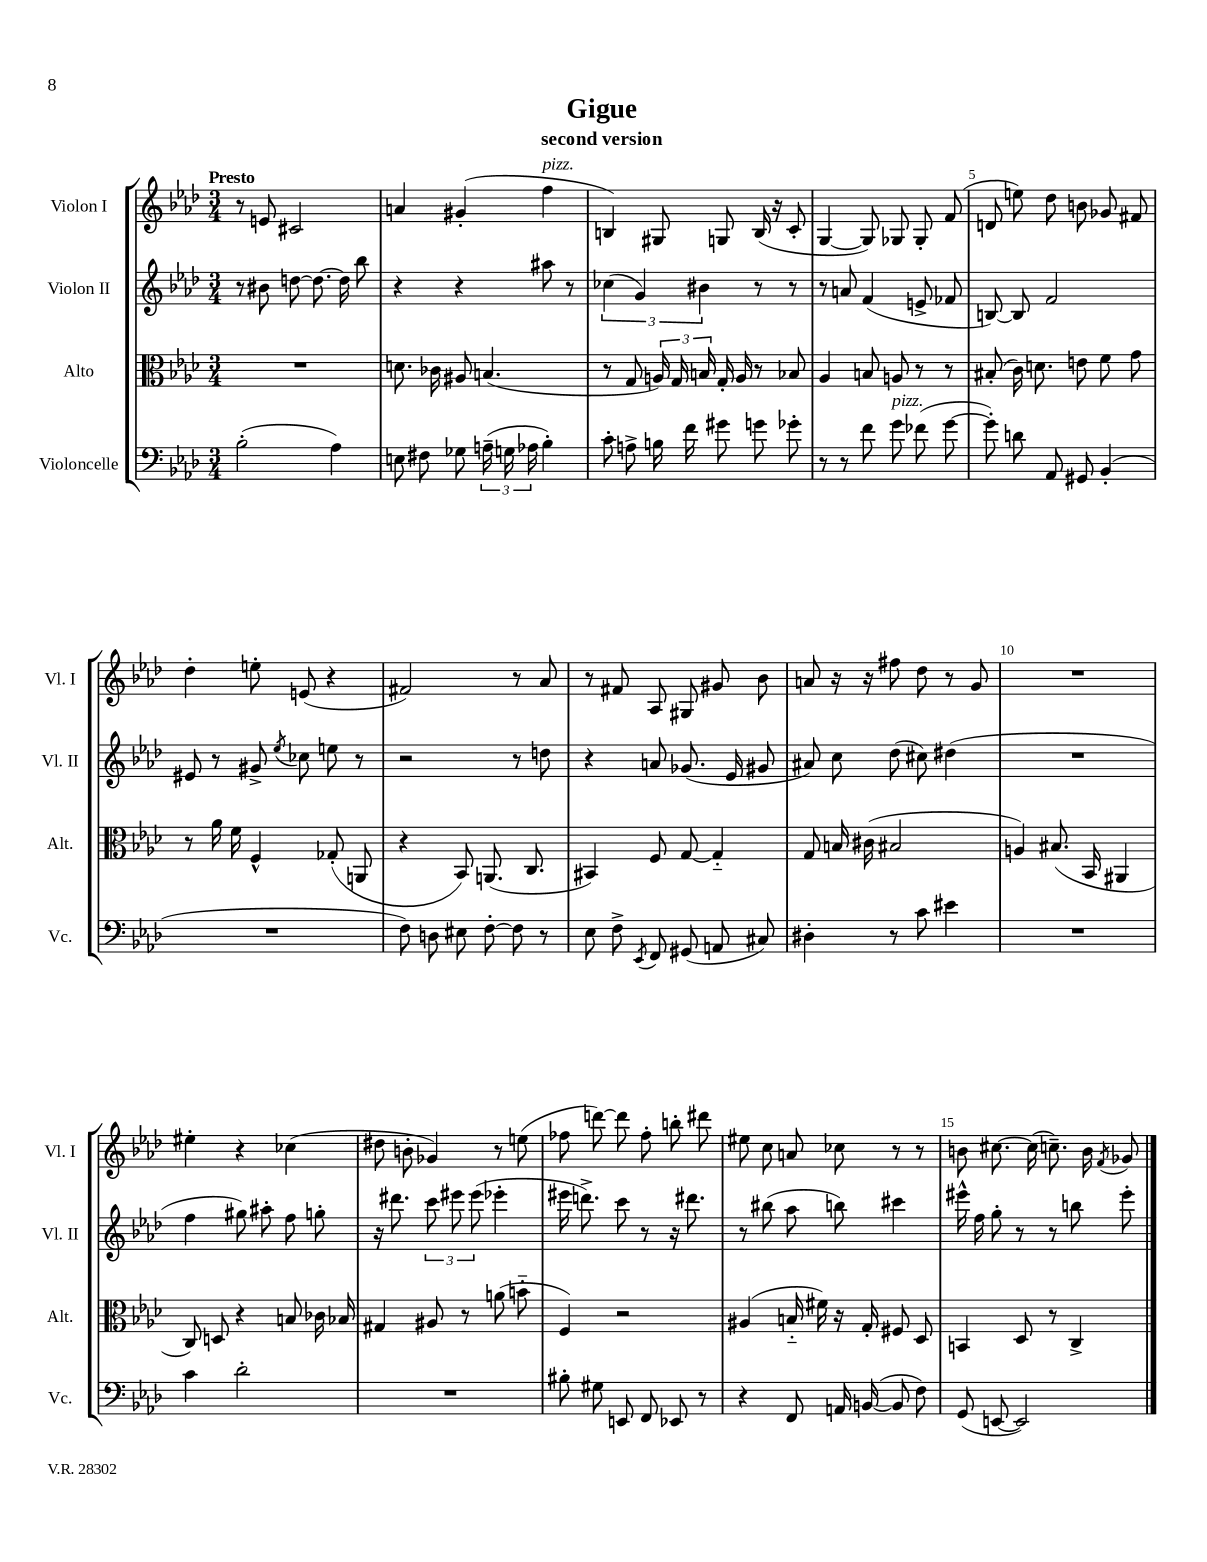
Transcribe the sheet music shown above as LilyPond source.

\header { title = "Gigue" subtitle = "second version" }
<<
\new StaffGroup <<
\new Staff = "s0" \with { instrumentName = "Violon I" shortInstrumentName = "Vl. I" } {
    \clef treble \key aes \major \numericTimeSignature \time 3/4 \tempo "Presto"
    \autoBeamOff r8 e'8 cis'2 |
    a'4 gis'4-.( f''4^\markup { \italic "pizz." } |
    b4) gis8 g8 b16( r16 c'8-. |
    g4~ g8) ges8 ges8-. f'8( |
    d'8 e''8) des''8 b'8 ges'8 fis'8 |
    des''4-. e''8-. e'8( r4 |
    fis'2) r8 aes'8 |
    r8 fis'8 aes8 gis8 gis'8 bes'8 |
    a'8 r16 r16 fis''8 des''8 r8 g'8 |
    R2. |
    eis''4-. r4 ces''4( |
    dis''8 b'8-. ges'4) r8 e''8( |
    fes''8 d'''8~) d'''8 fes''8-. b''8-. dis'''8 |
    eis''8 c''8 a'8 ces''8 r8 r8 |
    b'8 cis''8.~ cis''16( c''8.--) b'16 \acciaccatura { f'8 } ges'8 \bar "|." |
}
\new Staff = "s1" \with { instrumentName = "Violon II" shortInstrumentName = "Vl. II" } {
    \clef treble \key aes \major \numericTimeSignature \time 3/4
    \autoBeamOff r8 bis'8 d''8~ d''8.~ d''16 bes''8 |
    r4 r4 ais''8 r8 |
    \tuplet 3/2 { ces''4( g'4) bis'4 } r8 r8 |
    r8 a'8 f'4( e'8-> fes'8 |
    b8~) b8 f'2 |
    eis'8 r8 gis'8-> \acciaccatura { ees''8 } ces''8 e''8 r8 |
    r2 r8 d''8 |
    r4 a'8 ges'8.( ees'16 gis'8 |
    ais'8) c''8 des''8( cis''8) dis''4( |
    R2. |
    f''4 gis''8) ais''8-. f''8 g''8-. |
    r16 dis'''8. \tuplet 3/2 { c'''8 eis'''8 eis'''8( } ees'''4-. |
    eis'''16 d'''8.->) c'''8 r8 r16 dis'''8. |
    r8 bis''8( aes''8 b''8) cis'''4 |
    eis'''16-^ f''16 g''8-. r8 r8 b''8 eis'''8-. \bar "|." |
}
\new Staff = "s2" \with { instrumentName = "Alto" shortInstrumentName = "Alt." } {
    \clef alto \key aes \major \numericTimeSignature \time 3/4
    \autoBeamOff R2. |
    d'8. ces'16 ais8 b4.( |
    r8 g8 \tuplet 3/2 { a16) g16 b16 } g16-. a16 r8 bes8 |
    aes4 b8 a8 r8 r8 |
    bis8-.( c'16) d'8. e'8 f'8 g'8 |
    r8 aes'16 f'16 f4-^ ges8-.( a,8 |
    r4 bes,8) a,8.( c8. |
    bis,4) f8 g8~ g4-_ |
    g8 b16 cis'16( bis2 |
    a4) bis8.( bes,16 ais,4 |
    c8) d8 r4 b8 ces'16 bes16 |
    gis4 ais8 r8 a'8( b'8-_ |
    f4) r2 |
    ais4( b16-_ fis'16) r16 g16-. fis8 des8 |
    b,4 des8 r8 c4-> \bar "|." |
}
\new Staff = "s3" \with { instrumentName = "Violoncelle" shortInstrumentName = "Vc." } {
    \clef bass \key aes \major \numericTimeSignature \time 3/4
    \autoBeamOff bes2-.( aes4) |
    e8 fis8 ges8 \tuplet 3/2 { a16--( g16 aes16 } bes4-.) |
    c'8-. a8-> b16 f'16 gis'8 g'8 ges'8-. |
    r8 r8 f'8 g'8^\markup { \italic "pizz." } fes'8( g'8~ |
    g'8-.) d'8 aes,8 gis,8 bes,4-.( |
    R2. |
    f8) d8 eis8 f8~-. f8 r8 |
    ees8 f8-> \acciaccatura { ees,8 } f,8 gis,8( a,8 cis8) |
    dis4-. r8 c'8 eis'4 |
    R2. |
    c'4 des'2-. |
    R2. |
    bis8-. gis8 e,8 f,8 ees,8 r8 |
    r4 f,8 a,16 b,16~( b,8 f8) |
    g,8( e,8~ e,2) \bar "|." |
}
>>
>>
\layout { \context { \Score \override BarNumber.break-visibility = ##(#f #t #t) barNumberVisibility = #(every-nth-bar-number-visible 5) } }
